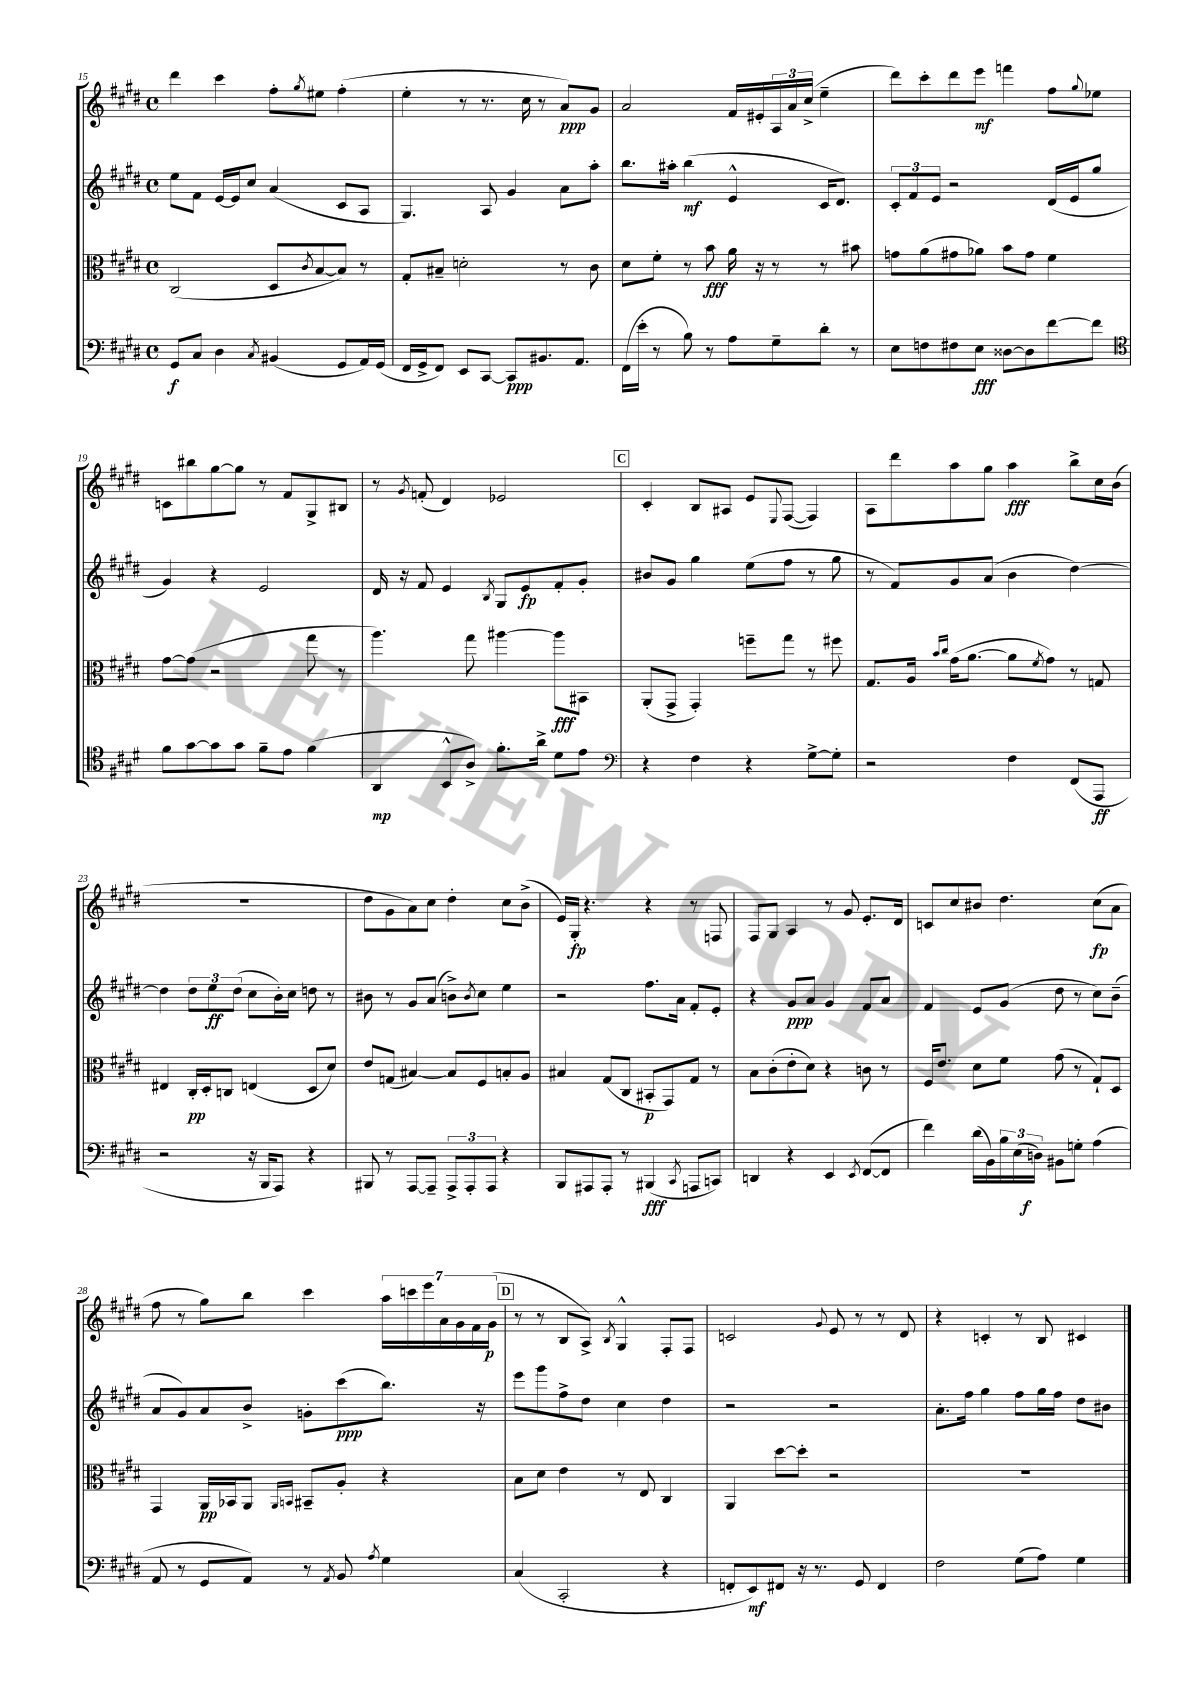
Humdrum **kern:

**kern	**kern	**kern	**kern
*staff4	*staff3	*staff2	*staff1
*clefF4	*clefC3	*clefG2	*clefG2
*k[f#c#g#d#]	*k[f#c#g#d#]	*k[f#c#g#d#]	*k[f#c#g#d#]
*M4/4	*M4/4	*M4/4	*M4/4
*met(c)	*met(c)	*met(c)	*met(c)
8GG#	(2C#	8ee	4ddd#
8C#	.	8f#	.
4D#	.	[16e	4ccc#
.	.	16e]	.
.	.	8cc#	.
8qC#	.	.	.
(4BB#	8D#	(4a	8ff#'
.	8qc#	.	8qgg#
.	[8B	.	8ee#
8GG#	8B])	8c#	(4ff#'
16AA)	8r	8A	.
(16GG#	.	.	.
=	=	=	=
16FF#	8G#'	4.G#)	4ee'
16GG#^	.	.	.
8FF#)	8B#~	.	.
8EE	2d'	.	8r
[8CC#	.	8A	8.r
8CC#]	.	4g#	.
.	.	.	16cc#
8.BB#	.	.	8r
.	8r	8a	8a)
8.AA	.	.	.
.	8c#	8aa'	8g#
=	=	=	=
(16FF#	8d#	8.bb	2a
16e'	.	.	.
8r	8f#'	.	.
.	.	16aa#'	.
8B)	8r	(4bb	.
8r	8b	.	.
8A	16a	4e^^	16f#
.	16r	.	16e#'
8G#~	8r	.	24A
.	.	.	24a
.	.	.	(24cc#^
8d#'	8r	16c#	4ee~
.	.	8.d#)	.
8r	8b#	.	.
=	=	=	=
8E	8g	12c#'	8ddd#)
.	.	12f#	.
8F	(8a	.	8ccc#'
.	.	12e	.
8F#	8g#	2r	8ddd#
8E	8a-)	.	8eee
[8D##	8b	.	4fff
8D##]	8g#	.	.
[8f#	4f#	(16d#	8ff#
.	.	16e	.
.	.	.	8qqgg#
8f#]	.	8gg#	8ee-
=	=	=	=
*clefC4	*	*	*
8f#	[8g#	4g#)	8c
[8g#	(8g#]	.	8bb#
8g#]	2r	4r	[8gg#
8g#	.	.	8gg#]
8f#~	.	2e	8r
8e	.	.	8f#
(4f#	8gg#	.	8G#^
.	8r	.	8B#
=	=	=	=
4AA	4.aa)	16d#	8r
.	.	16r	.
.	.	.	8qg#
.	.	8f#	(8f'
8BB^^	.	4e	4d#)
8A^)	8gg#	.	.
.	.	8qB	.
8.f#'	[4aa#	8G#	2e-
.	.	8e	.
16a^	.	.	.
8d#	8aa#]	8f#'	.
8e	8BB#	8g#'	.
=	=	=	=
*clefF4	*	*	*
4r	(8AA'	8b#	4c#'
.	8GG#^	8g#	.
4F#	4GG#')	4gg#	8B
.	.	.	8A#
4r	8ff~	(8ee	8e
.	.	.	8qqE
.	8gg#	8ff#	([8F#
[8G#^	8r	8r	4F#])
8G#']	8ff#	8gg#	.
=	=	=	=
2r	8.G#	8r	8A
.	.	8f#)	8ddd#
.	16A	.	.
.	16qqb	.	.
.	16qqcc#	.	.
.	(16g#	8g#	8aa
.	[8.a	.	.
.	.	(8a	8gg#
4F#	8a]	4b	4aa
.	8qf#	.	.
.	8g#)	.	.
(8FF#	8r	[4dd#)	8bb^
8AAA	8G	.	16cc#
.	.	.	(16b
=	=	=	=
2r	4E#	4dd#]	1r
.	16C#'	12dd#	.
.	16D#'	.	.
.	.	12ee	.
.	8C	.	.
.	.	(12dd#	.
16r	(4E	8cc#	.
16BBB	.	.	.
8AAA)	.	16b')	.
.	.	16cc#	.
4r	8D#	8dd	.
.	8d#)	8r	.
=	=	=	=
8BBB#	8e	8b#	8dd#
8r	(8G	8r	8g#
[8AAA	[4B#)	8g#	8a)
8AAA~]	.	(8a	8cc#
12AAA^	8B#]	8b^)	4dd#'
12AAA'	.	.	.
.	.	8qb	.
.	8F#	8cc#	.
12AAA	.	.	.
4r	8B'	4ee	8cc#
.	8A	.	(8b^
=	=	=	=
8BBB	4B#	2r	16e)
.	.	.	16G#'
8AAA#	.	.	4.r
8AAA#'	(8G#	.	.
8r	8C#	.	.
(4BBB#	8BB#'	8.ff#	4r
.	8GG#)	.	.
.	.	16a	.
8qCC#	.	.	.
8AAA	8G#	8f#'	8r
8CC)	8r	8e'	8F
=	=	=	=
4DD	8B	4r	8F#
.	(8c#'	.	8G#
4r	8e'	8g#	4A
.	8d#)	8a	.
4EE	4r	4g#	8r
.	.	.	8g#
8qEE	.	.	.
([8FF#	8c	8f#	8.e'
8FF#]	8r	8a	.
.	.	.	16d#
=	=	=	=
4f#)	16F#	4f#	8c
.	8.e	.	.
.	.	.	8cc#
(16d#	8d#	8e	8b#
16BB)	.	.	.
24B	8f#	(8g#	4.dd#
(24E	.	.	.
24D)	.	.	.
8BB#	(8g#	8dd#	.
8G'	8r	8r	.
(4A	8G#`)	8cc#)	(8cc#
.	8D#	(8b~	8a
=	=	=	=
8AA	4GG#	8a	8ff#
8r	.	8g#)	8r
8GG#	16AA	8a	8gg#)
.	16BB-	.	.
8AA)	8AA	8b^	8bb
.	16qqAA	.	.
.	16qqBB	.	.
8r	8BB#~	8g'	4ccc#
8qAA	.	.	.
8BB	8A'	(8ccc#	.
8qA	.	.	.
4G#	4r	8.bb)	28aa
.	.	.	28ccc
.	.	.	28eee
.	.	.	28a
.	.	.	28g#
.	.	.	28f#
.	.	16r	.
.	.	.	(28g#
=	=	=	=
(4C#	8B	8eee	8r
.	8d#	8ggg#	8r
2CC#'	4e	8ff#^	8B
.	.	8dd#	8A^)
.	.	.	8qB
.	8r	4cc#	4G#^^
.	8E	.	.
4r	4C#	4dd#	8F#'
.	.	.	8F#
=	=	=	=
8FF'	4AA	2r	2c
8EE)	.	.	.
8FF#	[8dd#	.	.
16r	8dd#']	.	.
8.r	.	.	.
.	.	.	8qqg#
.	2r	2r	8e
8GG#	.	.	8r
4FF#	.	.	8r
.	.	.	8d#
=	=	=	=
2F#	1r	8.a'	4r
.	.	16ff#	.
.	.	4gg#	4c'
(8G#	.	8ff#	8r
8A)	.	16gg#	8B
.	.	16ff#	.
4G#	.	8dd#	4c#
.	.	8b#	.
==	==	==	==
*-	*-	*-	*-
